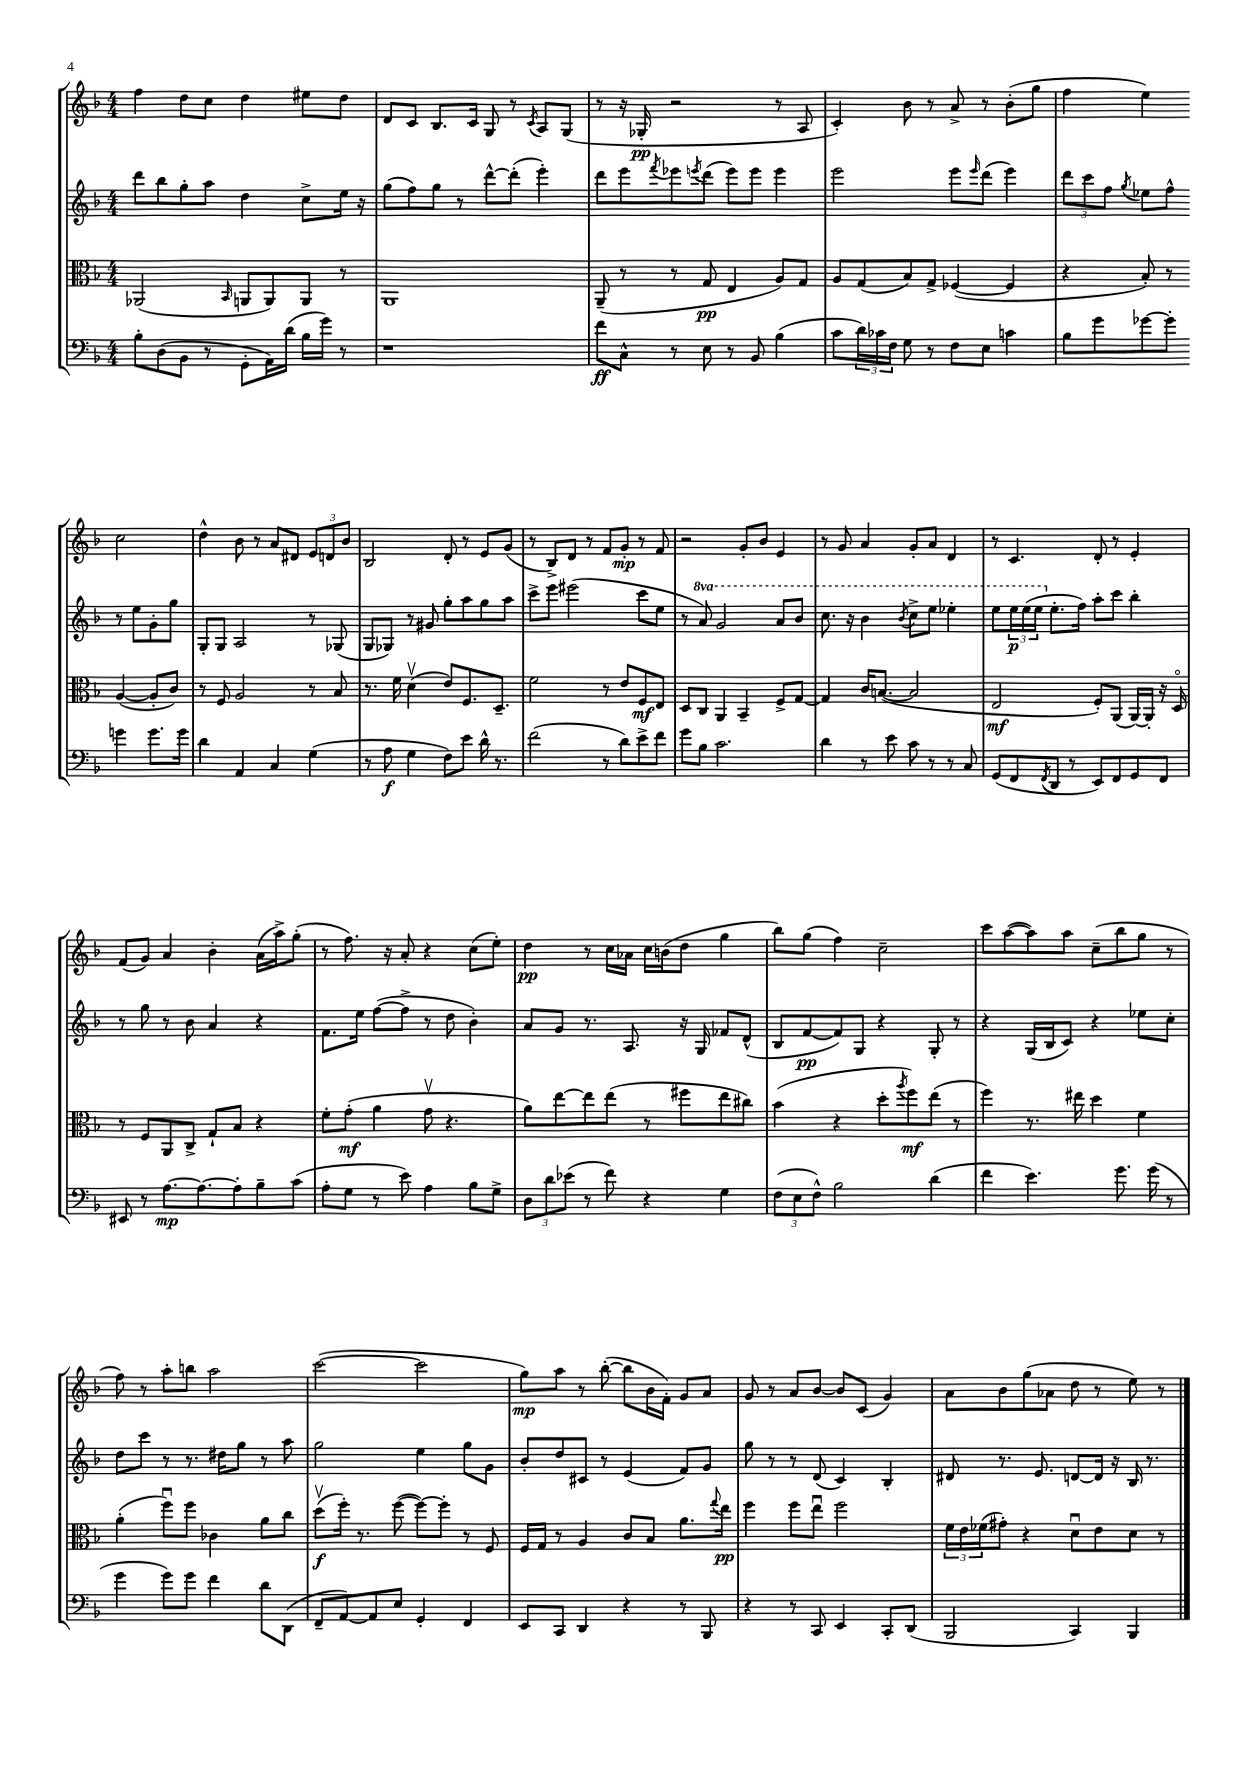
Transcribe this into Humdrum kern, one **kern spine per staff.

**kern	**kern	**kern	**kern
*staff4	*staff3	*staff2	*staff1
*clefF4	*clefC3	*clefG2	*clefG2
*k[b-]	*k[b-]	*k[b-]	*k[b-]
*M4/4	*M4/4	*M4/4	*M4/4
8B-'	(2AA-	8ddd	4ff
(8D	.	8bb-	.
8BB-	.	8gg'	8dd
8r	.	8aa	8cc
.	16qqBB-	.	.
8GG'	8AA	4dd	4dd
16AA)	8AA)	.	.
(16d	.	.	.
16B-	8AA	8cc^	8ee#
16g)	.	.	.
8r	8r	16ee	8dd
.	.	16r	.
=	=	=	=
1r	1AA	(8gg	8d
.	.	8ff)	8c
.	.	8gg	8.B-
.	.	8r	.
.	.	.	16c
.	.	[8ddd^^	8G
.	.	(8ddd']	8r
.	.	.	8qc
.	.	4eee')	8A
.	.	.	(8G
=	=	=	=
8f	(8AA~	8ddd	8r
8C^^	8r	8eee	16r
.	.	.	16G-'
.	.	8qfff	.
8r	8r	8eee-	2r
.	.	8qeee	.
8E	8G	(8ddd	.
8r	4E	8eee)	.
8BB-	.	8eee	.
(4B-	8A)	4eee	8r
.	8G	.	8A
=	=	=	=
8c	8A	2eee	4c')
24d)	(8G	.	.
24c-	.	.	.
24F	.	.	.
8G	8B-)	.	8b-
8r	8G^	.	8r
8F	([4F-	8eee	8a^
.	.	16qqeee	.
8E	.	(8ddd	8r
4c	4F-]	4eee)	(8b-'
.	.	.	8gg
=	=	=	=
8B-	4r	12ddd	4ff
.	.	12ccc	.
8g	.	.	.
.	.	12ff	.
.	.	8qgg	.
[8g-	8B-')	8ee-	4ee)
8g-']	8r	8ff^^	.
4g	([4A	8r	2cc
.	.	8ee-	.
8.g	8A']	8g'	.
.	8c)	8gg	.
16g	.	.	.
=	=	=	=
4d	8r	8G'	4dd^^
.	8F	8G	.
4AA	2A	2A	8b-
.	.	.	8r
4C	.	.	8a
.	.	.	8d#
(4G	8r	8r	12e
.	.	.	12d
.	8B-	(8G-	.
.	.	.	12b-
=	=	=	=
8r	8.r	8G	2B-
8A	.	8G-)	.
.	16f	.	.
4G	(4dv	8r	.
.	.	8g#	.
8F)	8e)	8gg'	8d'
8e	8.F	8aa	8r
16d^^	.	8gg	8e
8.r	8.D~	.	.
.	.	8aa	(8g
=	=	=	=
(2f	2f	8ccc^	8r
.	.	8eee	8B-^)
.	.	(2eee#	8d
.	.	.	8r
8r	8r	.	8f
8d)	8e	.	8g'
8e^	8F	8ccc	8r
8f	8E	8ee	8f
=	=	=	=
8g	8D	8r	2r
8B-	8C	8aa)	.
2.c	4AA	2gg	.
.	4BB-~	.	8g'
.	.	.	8b-
.	8F^	8aa	4e
.	[8G	8bb-	.
=	=	=	=
4d	4G]	8.ccc	8r
.	.	.	8g
.	.	16r	.
8r	16c	4bb-	4a
.	([8.B	.	.
8e	.	.	.
.	.	8qbb-	.
8c	2B]	8ccc^	8g'
8r	.	8eee	8a
8r	.	4eee-'	4d
8C	.	.	.
=	=	=	=
(8GG	2E	8eee	8r
8FF	.	24eee	4.c
.	.	(24eee	.
.	.	24eee	.
8qFF	.	.	.
8DD	.	8.ee'	.
8r	.	.	.
.	.	16ff)	.
8EE)	8F')	8aa'	8d'
8FF	(8AA	8ccc	8r
8GG	[16AA)	4bb-'	4e'
.	16AA']	.	.
8FF	16r	.	.
.	16Do	.	.
=	=	=	=
8EE#	8r	8r	(8f
8r	8F	8gg	8g)
[8.A	8AA	8r	4a
.	8C^	8b-	.
8.A_	.	.	.
.	8G`	4a	4b-'
8A']	8B-	.	.
8B-~	4r	4r	(16a
.	.	.	16aa^)
(8c	.	.	(8gg'
=	=	=	=
8A'	8f'	8.f	8r
8G	(8g'	.	8.ff)
.	.	16ee	.
8r	4a	([8ff	.
.	.	.	16r
8e)	.	8ff^]	8a'
4A	8gv	8r	4r
.	4.r	8dd	.
8B-	.	4b-')	(8cc
8G^	.	.	8ee')
=	=	=	=
12D	8a)	8a	4dd
12d	.	.	.
.	[8ee	8g	.
(12e-	.	.	.
8r	8ee]	8.r	8r
8f)	(8ee	.	16cc
.	.	8.A	16a-
4r	8r	.	16cc
.	.	.	(16b
.	8ff#	16r	8dd
.	.	16G	.
4G	8ee	8f-	4gg
.	8cc#)	(8d^^	.
=	=	=	=
(12F	(4b-	8B-	8bb-)
12E	.	.	.
.	.	[8f	(8gg
12F^^)	.	.	.
2B-	4r	8f])	4ff)
.	.	8G	.
.	8dd'	4r	2cc~
.	8qaa	.	.
.	8ff)	.	.
(4d	(8ee	8G'	.
.	8r	8r	.
=	=	=	=
4f	4ff)	4r	8ccc
.	.	.	([8aa
4.e)	8.r	(16G	8aa])
.	.	16B-	.
.	.	8c)	8aa
.	16ee#	.	.
.	4dd	4r	(8cc~
8.g	.	.	8bb-
.	4f	8ee-	8gg
(16g	.	.	.
8r	.	8cc'	8r
=	=	=	=
4g	(4a'	8dd	8ff)
.	.	8ccc	8r
8g)	8ffu)	8r	8aa'
8g	8ff	8.r	8bb
4f	4c-	.	2aa
.	.	16dd#	.
.	.	8gg	.
8d	8a	8r	.
(8DD	8cc	8aa	.
=	=	=	=
8FF~	(8ddv	2gg	([2ccc
[8AA)	16ff')	.	.
.	8.r	.	.
8AA]	.	.	.
8E	([8ff	.	.
4GG'	8ff_)	4ee	2ccc]
.	8ff']	.	.
4FF	8r	8gg	.
.	8F	8g	.
=	=	=	=
8EE	16F	8b-'	8gg)
.	16G	.	.
8CC	8r	8dd	8aa
4DD	4A	8c#	8r
.	.	8r	([8bb-'
4r	8c	(4e	8bb-]
.	8B-	.	16b-
.	.	.	16f')
8r	8.a	8f)	8g
8BBB-	.	8g	8a
.	8qqgg	.	.
.	16ee	.	.
=	=	=	=
4r	4ff	8gg	8g
.	.	8r	8r
8r	8ff	8r	8a
8CC	8eeu	(8d	[8b-
4EE	2ff	4c)	8b-]
.	.	.	(8c
8CC'	.	4B-'	4g)
(8DD	.	.	.
=	=	=	=
2BBB-	24f	8d#	8a
.	24e	.	.
.	(24f-	.	.
.	8g#')	8.r	8b-
.	4r	.	(8gg
.	.	8.e	.
.	.	.	8a-
4CC)	8du	[8d	8dd
.	8e	16d]	8r
.	.	16r	.
4BBB-	8d	16B-	8ee)
.	.	8.r	.
.	8r	.	8r
==	==	==	==
*-	*-	*-	*-
